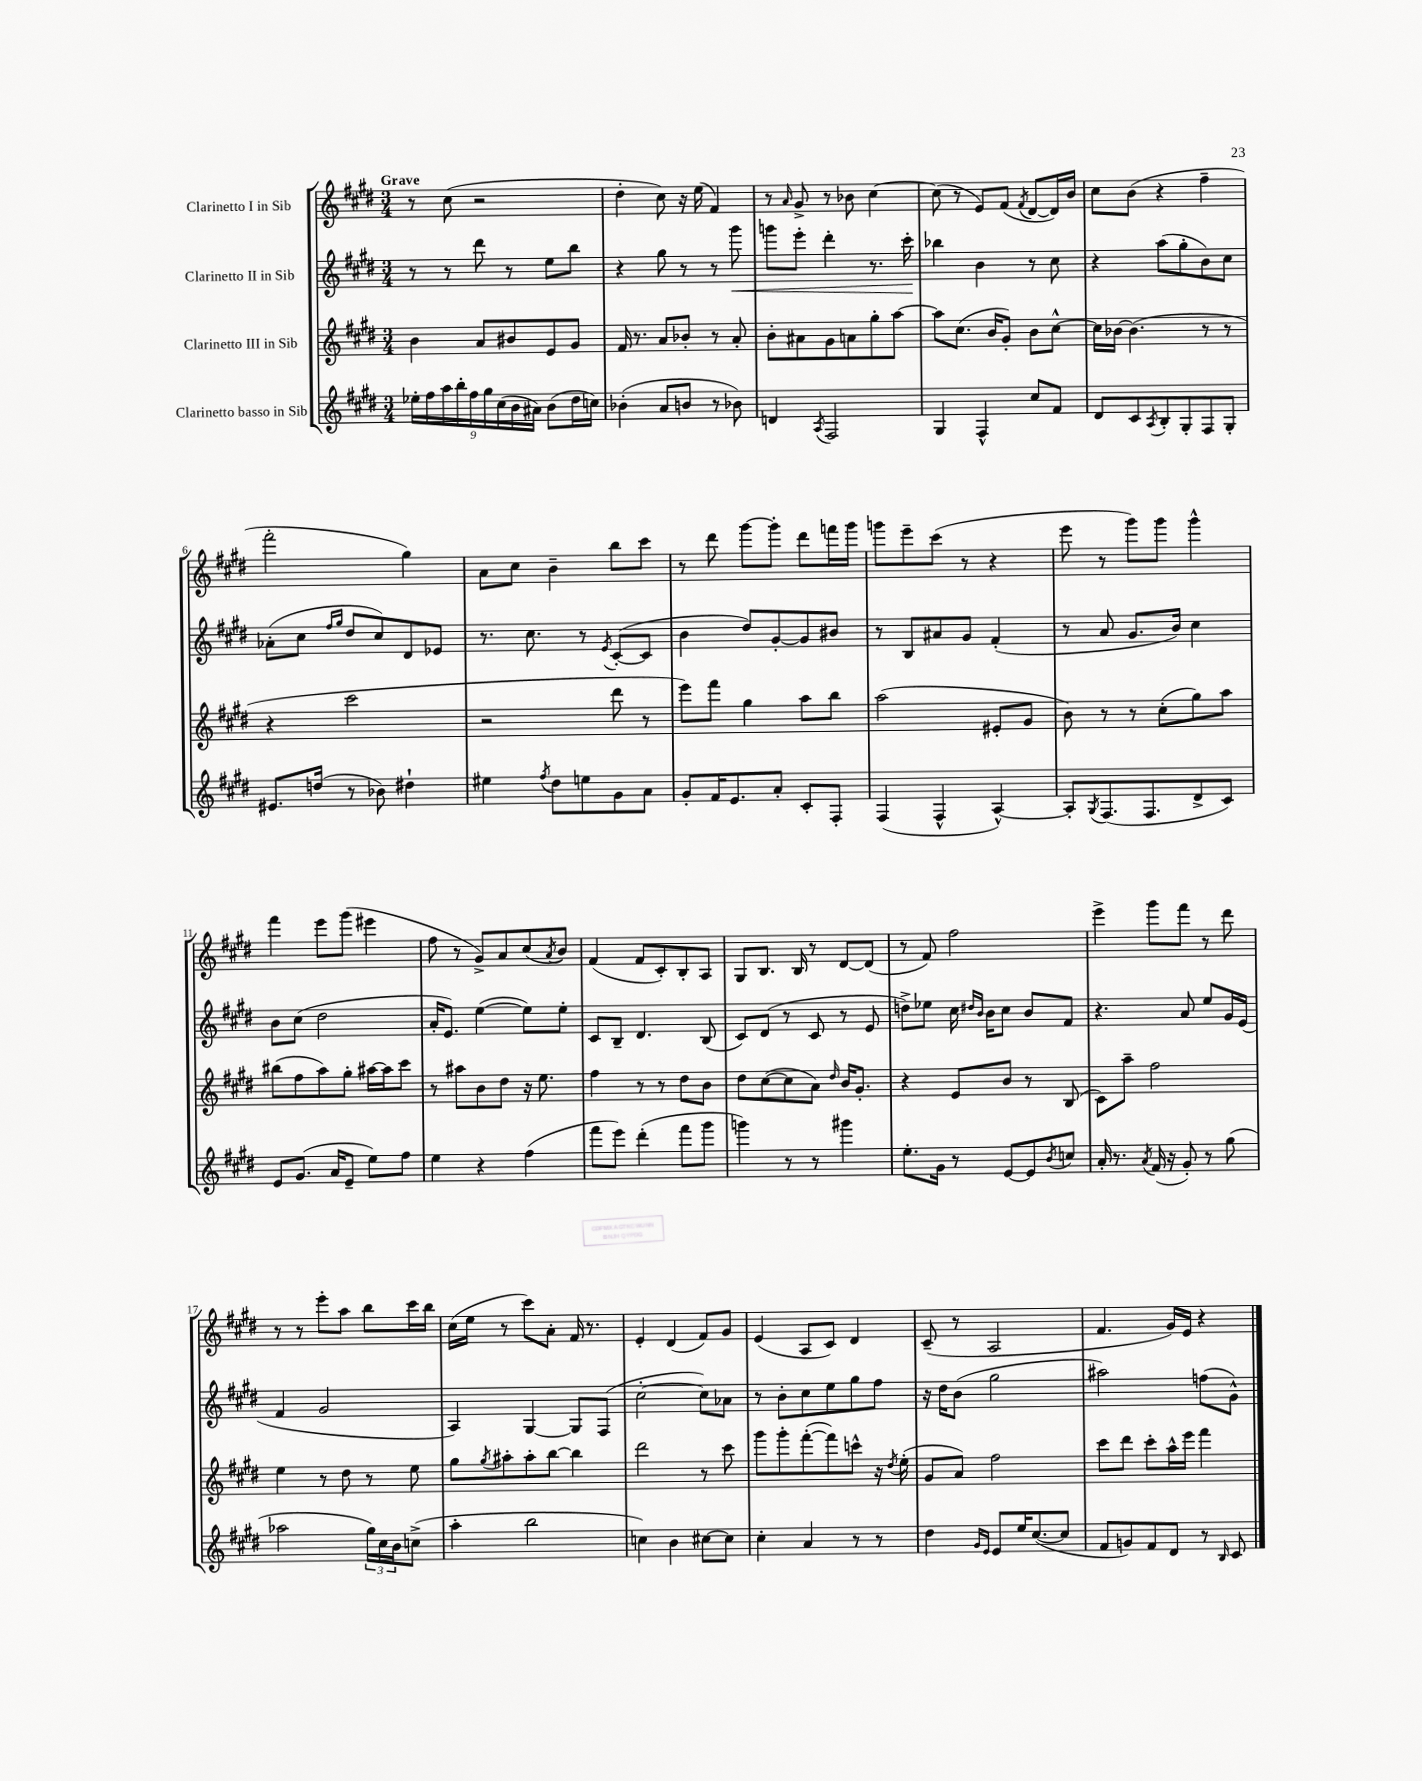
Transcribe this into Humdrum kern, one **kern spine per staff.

**kern	**kern	**kern	**kern
*staff4	*staff3	*staff2	*staff1
*clefG2	*clefG2	*clefG2	*clefG2
*k[f#c#g#d#]	*k[f#c#g#d#]	*k[f#c#g#d#]	*k[f#c#g#d#]
*M3/4	*M3/4	*M3/4	*M3/4
18ee-'	4b	8r	8r
18ff#	.	.	.
18aa	.	.	.
.	.	8r	(8cc#
18bb'	.	.	.
18ff#	.	.	.
.	8a	8ddd#	2r
18gg#	.	.	.
(18cc#	.	.	.
.	8b#	8r	.
18b	.	.	.
18a#)	.	.	.
(8b	8e	8ee	.
16dd#	8g#	8bb	.
16cc)	.	.	.
=	=	=	=
(4b-'	16f#	4r	4dd#'
.	8.r	.	.
8a	8a	8gg#	8cc#)
8b	8b-'	8r	16r
.	.	.	(16ee
8r	8r	8r	4f#)
8b-)	8a'	8ggg#	.
=	=	=	=
4d	8b'	8ggg	8r
.	.	.	16qqa
.	8a#	8eee'	8g#^
8qA	.	.	.
2F#	8g#	4ddd#'	8r
.	8a	.	8b-
.	8gg#'	8.r	[4cc#
.	[8aa	.	.
.	.	16ccc#'	.
=	=	=	=
4G#	8aa]	4bb-	(8cc#]
.	(8.cc#	.	8r
4F#^^	.	4b	8e)
.	16b	.	.
.	8g#')	.	(8f#
.	.	.	8qf#
8cc#	8b	8r	[8d#
8f#	[8cc#^^	8cc#	16d#])
.	.	.	16b
=	=	=	=
8d#	16cc#]	4r	8cc#
.	[16b-	.	.
8c#	(4.b-]	.	(8b
8qA	.	.	.
8B'	.	(8aa	4r
8G#'	.	8gg#'	.
8F#	8r	8b)	4ff#~
8G#'	8r	8cc#	.
=	=	=	=
8.e#	4r	(8a-'	2fff#'
.	.	8cc#	.
(16dd	.	.	.
.	.	16qqff#	.
.	.	16qqgg#	.
8r	2ccc#	8dd#	.
8b-)	.	8cc#)	.
4dd#`	.	8d#	4gg#)
.	.	8e-	.
=	=	=	=
4ee#	2r	8.r	8a
.	.	.	8cc#
.	.	8.cc#	.
8qff#	.	.	.
8dd#	.	.	4b~
8ee	.	8r	.
.	.	8qe	.
8g#	8ddd#	([8c#'	8bb
8a	8r	8c#]	8ccc#
=	=	=	=
8g#'	8eee)	4b	8r
16f#	8fff#	.	8ddd#
8.e	.	.	.
.	4gg#	8dd#)	[8ggg#
8a'	.	[8g#'	8ggg#']
8c#'	8aa	8g#]	8ddd#
8F#'	8bb	8b#	16fff
.	.	.	16ggg#
=	=	=	=
(4F#	(2aa	8r	8ggg
.	.	8B	8eee~
4F#^^	.	8a#	(8ccc#
.	.	8g#	8r
[4A^^)	8e#'	(4f#'	4r
.	8g#	.	.
=	=	=	=
8A']	8b)	8r	8eee
8qG#	.	.	.
(8.F#	8r	8a	8r
.	8r	8.g#	8ggg#)
8.F#	.	.	.
.	(8cc#'	.	8ggg#
.	.	16b)	.
8d#^	8gg#)	4cc#	4ggg#^^
8c#)	8aa	.	.
=	=	=	=
8e	(8bb#	8b	4fff#
(8.g#	8ff#	(8cc#	.
.	8aa)	2dd#	8eee
16a	.	.	.
8e~	8gg#'	.	(8ggg#
8ee)	[16aa#	.	4eee#
.	16aa#]	.	.
8ff#	8ccc#	.	.
=	=	=	=
4ee	8r	16a'	8ff#
.	.	8.e)	.
.	8aa#	.	8r
4r	8b	([4ee	8g#^)
.	8dd#	.	8a
(4ff#	16r	8ee])	(8cc#
.	8.ee	.	.
.	.	.	8qa
.	.	8ee'	8b)
=	=	=	=
8fff#	4ff#	8c#	(4f#
8eee)	.	8B~	.
(4ddd#'	8r	4.d#	8f#
.	8r	.	8c#')
8fff#	8dd#	.	8B'
8ggg#	8b	(8B	8A
=	=	=	=
4ggg)	8dd#	8c#)	8G#
.	([8cc#	(8d#	8.B
8r	8cc#]	8r	.
.	.	.	16B
8r	8a)	8c#	8r
.	16qqdd#	.	.
4ggg#	16b	8r	[8d#
.	8.g#'	.	.
.	.	8e	(8d#]
=	=	=	=
8.ee'	4r	8dd^)	8r
.	.	8ee-	8f#)
16g#	.	.	.
8r	8e	16cc#	2ff#
.	.	16qqdd#	.
.	.	16qqb	.
.	.	16b	.
[8e	8b	8cc#	.
8e]	8r	8b	.
8qb	.	.	.
8cc	(8B	8f#	.
=	=	=	=
16a'	8c#)	4.r	4eee^
8.r	.	.	.
.	8aa~	.	.
8qa	.	.	.
(16f#	2ff#	.	8ggg#
16r	.	.	.
8g#')	.	8a	8fff#
8r	.	8ee	8r
(8gg#	.	16g#	8ddd#
.	.	(16e	.
=	=	=	=
2aa-	4ee	4f#	8r
.	.	.	8r
.	8r	2g#	8eee'
.	8dd#	.	8aa
24gg#)	8r	.	8bb
24cc#	.	.	.
24b	.	.	.
(8cc^	8ee	.	16ccc#
.	.	.	16bb
=	=	=	=
4aa'	8gg#	4A)	(16cc#
.	.	.	16ee
.	8qgg#	.	.
.	8aa#'	.	8r
2bb	8aa#'	[4G#	8ccc#)
.	[8bb	.	8a'
.	4bb]	8G#]	16f#
.	.	.	8.r
.	.	(8F#	.
=	=	=	=
4cc)	2ddd#	[2cc#'	4e'
4b	.	.	(4d#
[8cc#	8r	8cc#])	8f#)
8cc#]	8ccc#	8a-	8g#
=	=	=	=
4cc#'	8ggg#	8r	(4e
.	8ggg#'	8b'	.
4a	([8fff#'	8cc#	8A
.	8fff#])	8ee	8c#)
8r	8ccc^^	8gg#	4d#
8r	16r	8ff#	.
.	8qdd#	.	.
.	(16ee'	.	.
=	=	=	=
4dd#	8g#	16r	(8c#~
.	.	16dd#	.
.	8a)	(8b	8r
16qqg#	.	.	.
16qqe	.	.	.
8e	2ff#	2gg#	2A
16ee	.	.	.
([8.cc#	.	.	.
8cc#]	.	.	.
=	=	=	=
8f#	8ccc#	2aa#)	4.f#
8g)	8ddd#	.	.
8f#	8ccc#'	.	.
8d#	16aa^^	.	16g#)
.	16eee	.	16e
8r	4fff#	(8ff	4r
16qqB	.	.	.
8c#	.	8g#^^)	.
==	==	==	==
*-	*-	*-	*-
